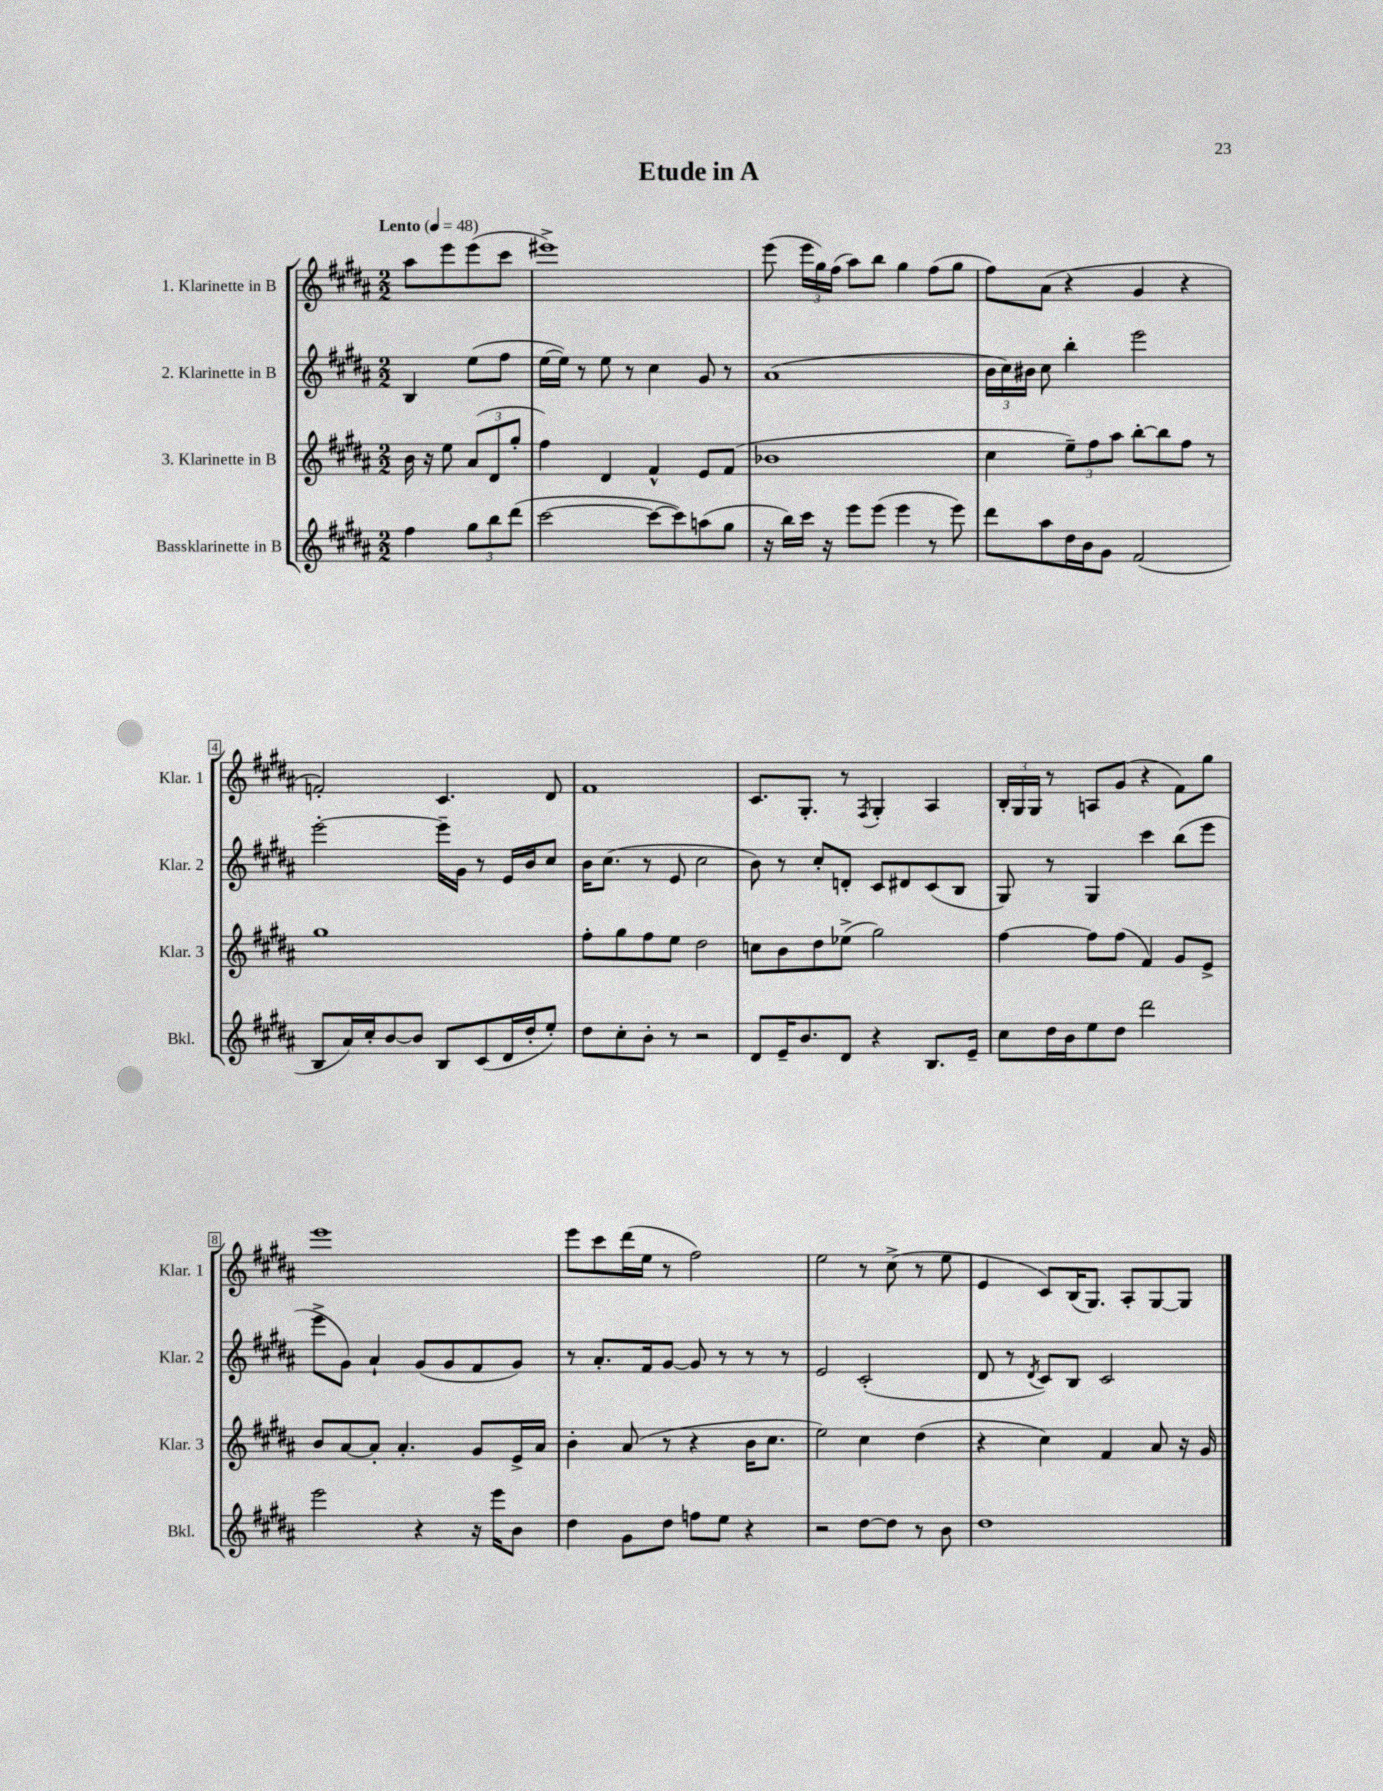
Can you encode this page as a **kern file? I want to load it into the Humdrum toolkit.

**kern	**kern	**kern	**kern
*staff4	*staff3	*staff2	*staff1
*clefG2	*clefG2	*clefG2	*clefG2
*k[f#c#g#d#a#]	*k[f#c#g#d#a#]	*k[f#c#g#d#a#]	*k[f#c#g#d#a#]
*M2/2	*M2/2	*M2/2	*M2/2
*MM48	*MM48	*MM48	*MM48
4ff#	16b	4B	8aa#
.	16r	.	.
.	8ee	.	8eee
12gg#	(12a#	(8ee	(8eee
12bb	12d#	.	.
.	.	8ff#	8ccc#
(12ddd#	12gg#'	.	.
=	=	=	=
[2ccc#	4ff#)	[16ee	1eee#^)
.	.	16ee])	.
.	.	8r	.
.	4d#	8ee	.
.	.	8r	.
8ccc#_	4f#^^	4cc#	.
8ccc#])	.	.	.
(8aa	8e	8g#	.
8gg#	(8f#	8r	.
=	=	=	=
16r	1b-	(1a#	(8eee
16bb)	.	.	.
16ccc#	.	.	24eee
.	.	.	24gg#)
16r	.	.	.
.	.	.	(24ff#
8eee	.	.	8aa#)
(8eee	.	.	8bb
4eee	.	.	4gg#
8r	.	.	(8ff#
8eee)	.	.	8gg#
=	=	=	=
8ddd#	4cc#	24b	8ff#)
.	.	24cc#)	.
.	.	24b#	.
8aa#	.	8cc#	(8a#
16dd#	12ee~)	4bb'	4r
16b	.	.	.
.	12ff#	.	.
8g#	.	.	.
.	12aa#	.	.
(2f#	[8bb'	2eee	4g#
.	8bb]	.	.
.	8ff#	.	4r
.	8r	.	.
=	=	=	=
8B	1gg#	[2eee'	2f')
16a#)	.	.	.
16cc#'	.	.	.
[8b	.	.	.
8b]	.	.	.
8B	.	16eee~]	4.c#
.	.	16g#	.
(8c#	.	8r	.
16d#	.	16e	.
16dd#'	.	16b	.
8ee')	.	8cc#	8d#
=	=	=	=
8dd#	8ff#'	16b	1f#
.	.	(8.cc#	.
8cc#'	8gg#	.	.
8b'	8ff#	8r	.
8r	8ee	8e	.
2r	2dd#	2cc#	.
=	=	=	=
8d#	8cc	8b)	8.c#
16e~	8b	8r	.
8.b	.	.	8.G#'
.	8dd#	8cc#'	.
8d#	(8ee-^	8d'	8r
.	.	.	8qF#
4r	2gg#)	8c#	4G#'
.	.	8d#	.
8.B	.	(8c#	4A#
.	.	8B	.
16e~	.	.	.
=	=	=	=
8cc#	[4ff#	8G#)	24B'
.	.	.	24G#
.	.	.	24G#
16dd#	.	8r	8r
16b	.	.	.
8ee	8ff#]	4G#	8A
8dd#	(8ff#	.	(8g#
2ddd#	4f#)	4ccc#	4r
.	8g#	(8bb	8f#)
.	8e^	8eee	8gg#
=	=	=	=
2eee	8b	8eee^	1eee
.	[8a#	8g#)	.
.	8a#']	4a#`	.
.	4.a#'	.	.
4r	.	(8g#	.
.	.	8g#	.
16r	8g#	8f#	.
16eee	.	.	.
8b	16e^	8g#)	.
.	16a#	.	.
=	=	=	=
4dd#	4b'	8r	8eee
.	.	8.a#'	8ccc#
8g#	(8a#	.	(16ddd#
.	.	16f#	16ee
8dd#	8r	[8g#	8r
8ff	4r	8g#]	2ff#)
8ee	.	8r	.
4r	16b	8r	.
.	8.cc#	.	.
.	.	8r	.
=	=	=	=
2r	2ee)	2e	2ee
[8dd#	4cc#	(2c#'	8r
8dd#]	.	.	(8cc#^
8r	(4dd#	.	8r
8b	.	.	8ee
=	=	=	=
1dd#	4r	8d#	4e
.	.	8r	.
.	.	8qd#	.
.	4cc#)	8c#)	8c#)
.	.	8B	(16B
.	.	.	8.G#)
.	4f#	2c#	.
.	.	.	8A#'
.	8a#	.	[8G#
.	16r	.	8G#]
.	16g#	.	.
==	==	==	==
*-	*-	*-	*-
